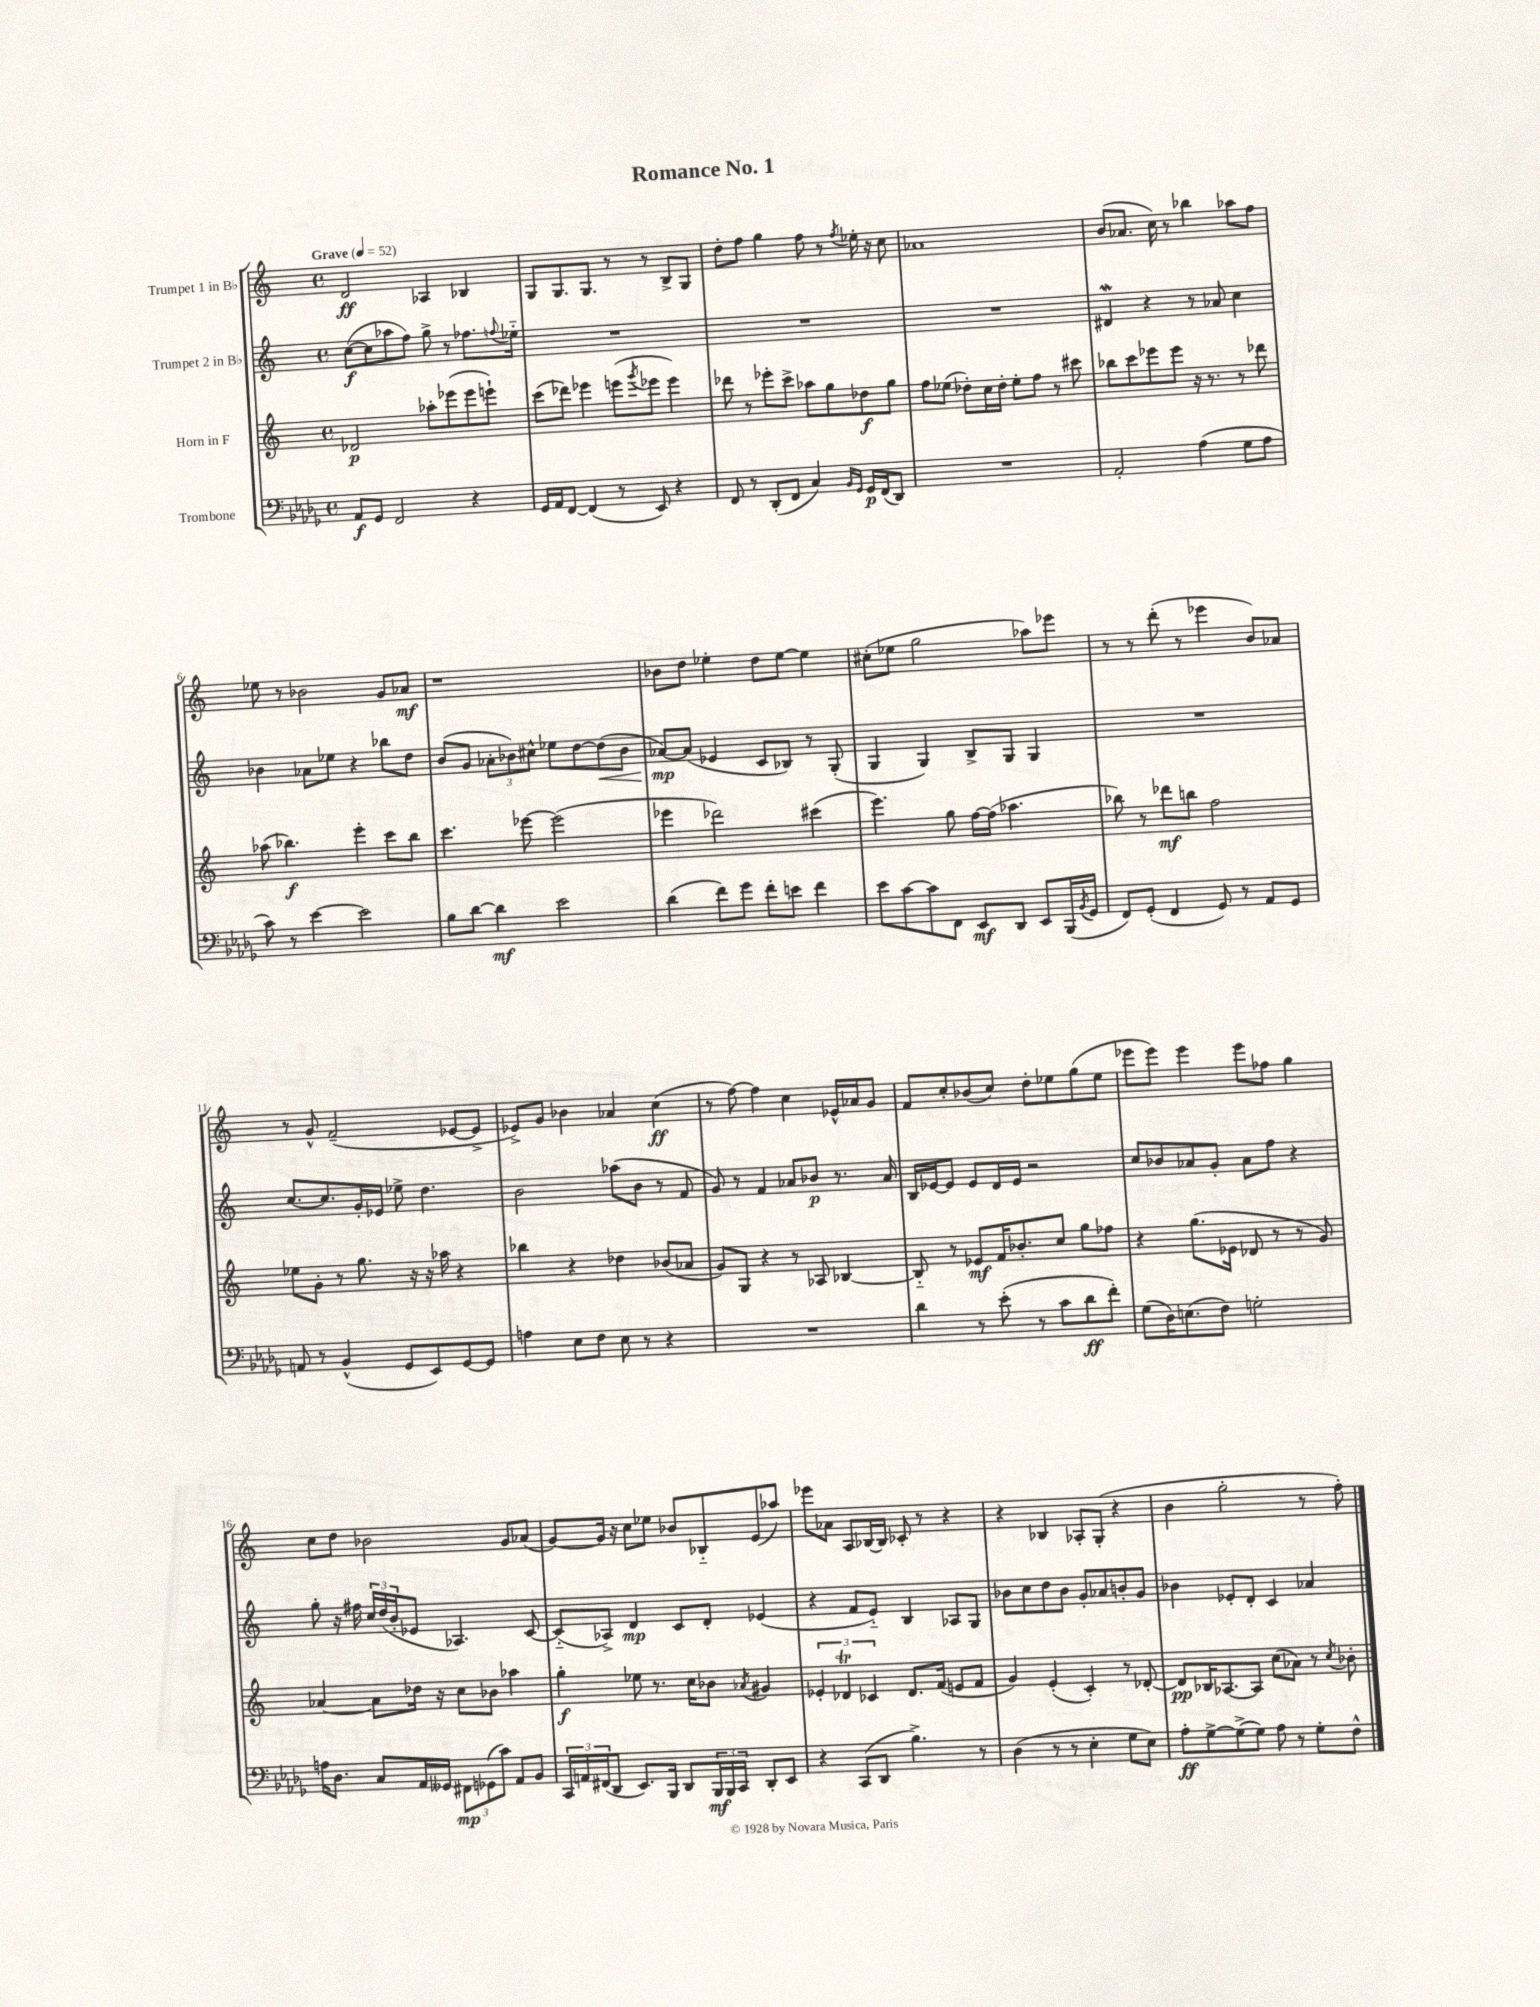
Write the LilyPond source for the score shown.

\header { title = "Romance No. 1" }
<<
\new StaffGroup <<
\new Staff = "s0" \with { instrumentName = "Trumpet 1 in Bb" } {
    \clef treble \key c \major \defaultTimeSignature \time 4/4 \tempo "Grave" 4 = 52
    d'2\ff aes4 bes4 |
    g8 g8. g8. r8 r8 b8-> g8 |
    d''8-. f''8 g''4 f''8 r8 \acciaccatura { f''8 } ees''16-. r16 c''8 |
    aes'1 |
    b'8( aes'8. c''16) r8 bes''4 aes''8 f''8 |
    ees''8 r8 bes'2 g'8 aes'8\mf |
    r1 |
    bes'8 d''8 ees''4-. d''8 ees''8~ ees''4 |
    cis''8-.( ees''8 g''2 aes''8) ees'''8 |
    r8 r8 d'''8-.( r8 ees'''4 b'8) aes'8 |
    r8 g'8-^ f'2--( ees'8~ ees'8-> |
    ees'8->) g'8 bes'4 aes'4 c''4\ff( |
    r8 f''8~) f''4 c''4 ees'16-^ aes'16 g'8 |
    f'8 c''8-. bes'8( c''8) d''8-. ees''8 g''8( ees''8 |
    ees'''8 ees'''8) ees'''4 ees'''8 fes''8 g''4 |
    c''8 d''8 bes'2 g'8 aes'8( |
    g'8~) g'16 r16 c''8 ees''8 bes'8 bes8-_ e'8( aes''8) |
    ees'''8 aes'8 a8 bes16~ bes16 ces'8-. r8 r4 |
    r4 bes4 aes8-. g8-.( r4 |
    b'4 g''2-. r8 f''8-.) \bar "|." |
}
\new Staff = "s1" \with { instrumentName = "Trumpet 2 in Bb" } {
    \clef treble \key c \major \defaultTimeSignature \time 4/4
    c''8~\f( c''8 aes''8 f''8) g''8-> r8 fes''8. \appoggiatura { f''8 } ees''16-_ |
    R1 |
    R1 |
    R1 |
    dis'4\mordent r4 r8 aes'8 c''4 |
    bes'4 aes'8 ees''8 r4 bes''8 d''8 |
    b'8( g'8 \tuplet 3/2 { aes'8-. bes'8) cis''8-^ } ees''8 d''8~ d''8\<( bes'8 |
    aes'8~\mp\!) aes'8( ees'4 c'8 bes8) r8 g8-.( |
    g4 g4) b8-> g8 g4 |
    R1 |
    c''8.~ c''8. g'16-. ees'16 ees''8-> d''4. |
    b'2 aes''8( b'8 r8 f'8 |
    g'8) r8 f'4 aes'8 bes'8\p r8. aes'16 |
    b16 ees'16~ ees'8 ees'8 d'16 ees'16 r2 |
    c''8 bes'8 aes'8 g'8-. aes'8 f''8 r4 |
    g''8-. r16 fis''16 \tuplet 3/2 { c''16 d''16( b'16-. } ees'8 aes4.) c'8~ |
    c'8-_( aes8->) d'4\mp c'8 d'8-. ees'4( |
    r4 f'8 e'8-_) b4 aes8 g8 |
    bes'8 c''8 d''8 bes'8 g'8-. aes'8 b'8-. g'8 |
    bes'4 ees'8-. d'8-. c'4 aes'4 \bar "|." |
}
\new Staff = "s2" \with { instrumentName = "Horn in F" } {
    \clef treble \key c \major \defaultTimeSignature \time 4/4
    des'2\p aes''8-. ees'''8( ees'''8 e'''8-!) |
    c'''8( des'''8) ees'''4 e'''8( \acciaccatura { g'''8 } ees'''8 ees'''4) |
    des'''8 r8 ees'''8-. c'''8-> aes''8 g''8 des''8\f g''8 |
    f''8 ees''8( des''8-.) c''16 des''16-. ees''8-. f''8 r8 cis'''8 |
    bes''8 c'''8 ees'''8 ees'''8 r16 r8. r8 des'''8 |
    aes''8( bes''4.\f) e'''4-. c'''8 bes''8 |
    c'''4. ees'''8~ ees'''2( |
    ees'''4 des'''2) cis'''4( |
    e'''4.) g''8 f''16~ f''16( aes''4. |
    bes''8) r8 des'''8\mf b''8 f''2 |
    ees''8 g'8-. r8 g''8. r16 r16 aes''16 r4 |
    bes''4 r4 des''4 bes'8( aes'8 |
    g'8) g8 r4 r8 aes8 bes4~ |
    bes8-_ r8 ees'8\mf f'16 bes'8.-. c''8 g''8 fes''8 |
    r4 g''8.( ees'16 des'8 r8 r8 g'8) |
    aes'4~ aes'8 des''16 r16 c''8 bes'8 aes''4 |
    g''4-.\f ees''8 r8. c''16 bes'8 \acciaccatura { aes'8 } gis'4 |
    \tuplet 3/2 { ees'4-. des'4\trill ces'4 } des'8. f'16( e'8 f'8 |
    g'4) e'4-.( c'4-.) r8 des'8~-. |
    des'8\pp bes16 aes8.~ aes8 c''8( aes'8) r8 \acciaccatura { c''8 } bes'8-. \bar "|." |
}
\new Staff = "s3" \with { instrumentName = "Trombone" } {
    \clef bass \key des \major \defaultTimeSignature \time 4/4
    aes,8\f ges,8 f,2 r4 |
    ges,16 aes,16 f,8~ f,4( r8 ees,8) r4 |
    f,8 r8 des,8-.( f,8 c4) \grace { bes,16 ges,16 } ges,16\p f,16( des,8) |
    R1 |
    aes,2-. aes4( ges8 aes8 |
    c'8) r8 ees'4~ ees'2 |
    bes8 des'8~ des'4\mf ees'2 |
    des'4( f'8) ges'8 f'8-. e'8 f'4 |
    ees'8 c'8~ c'8 f,8 ees,8\mf des,8 ees,8 bes,,16( \acciaccatura { bes,8 } ges,16 |
    f,8) ges,8-.( f,4 ges,8) r8 aes,8 ges,8 |
    a,8 r8 bes,4-^( ges,8 ees,8) ges,8~ ges,8 |
    a4 ees8 f8 ees8 r8 r4 |
    R1 |
    des'4 r8 ees'8-.( r8 c'8 des'8\ff f'8-.) |
    ges8( des16) e8.( f8) g2-. |
    a16 des8. c8 aes,16 geses,16 \tuplet 3/2 { fis,8\mp ges,8( c'8) } aes,8 bes,8 |
    \tuplet 3/2 { c,16 a,16 fis,16( } des,8 ees,8.) bes,,16 des,8 \tuplet 3/2 { bes,,16\mf bes,,16 c,16 } des,8-. ees,8 |
    r4 c,8( des,8 bes4.->) r8 |
    des4( r8 r8 ees4-. ges8 ees8) |
    aes8-.\ff ges8~-> ges8->( ges8) aes8 r8 ges8-. f8-^ \bar "|." |
}
>>
>>
